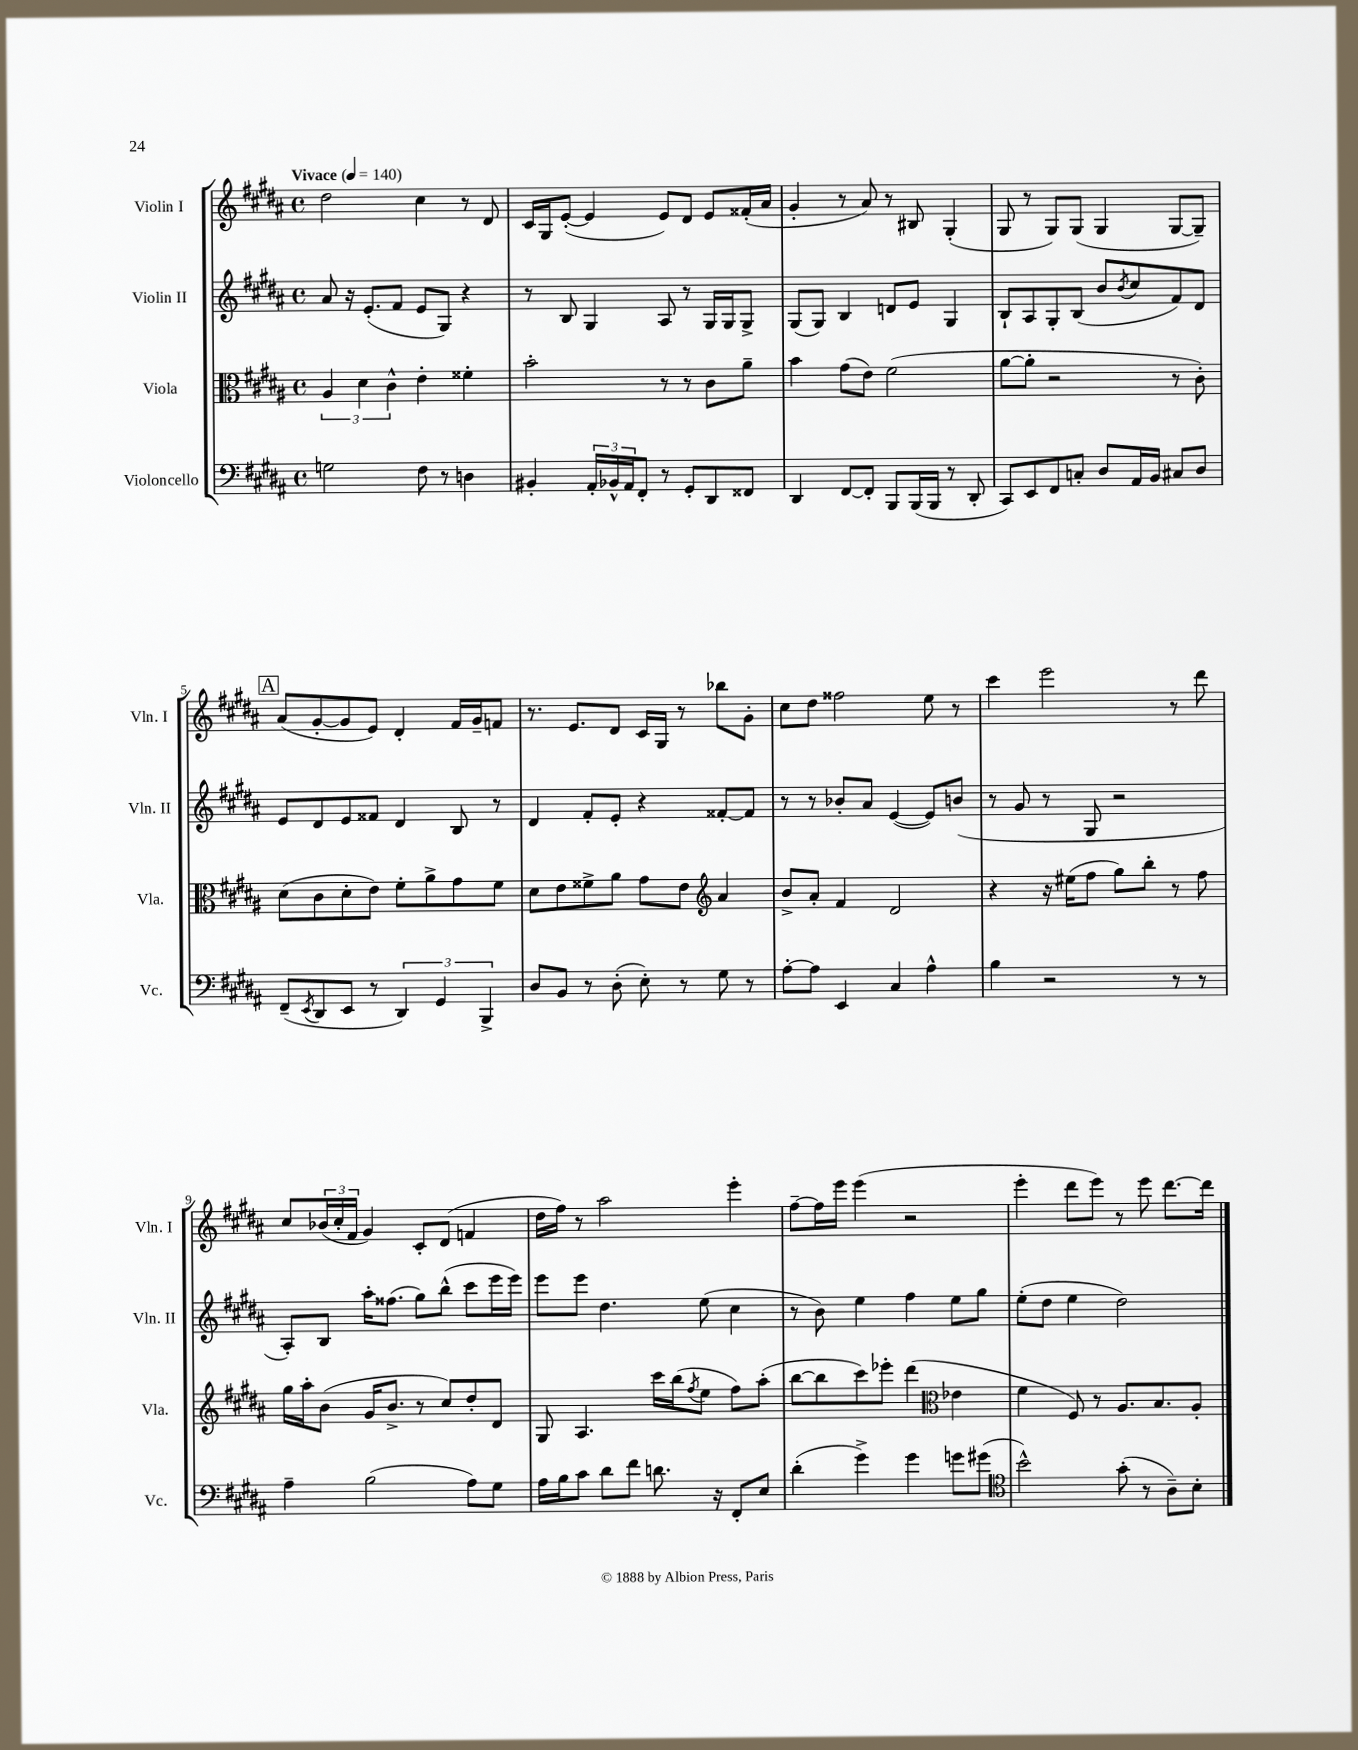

**kern	**kern	**kern	**kern
*staff4	*staff3	*staff2	*staff1
*clefF4	*clefC3	*clefG2	*clefG2
*k[f#c#g#d#a#]	*k[f#c#g#d#a#]	*k[f#c#g#d#a#]	*k[f#c#g#d#a#]
*M4/4	*M4/4	*M4/4	*M4/4
*met(c)	*met(c)	*met(c)	*met(c)
*MM140	*MM140	*MM140	*MM140
2G\	6A#/	8a#/	2dd#\
.	.	16r	.
.	6d#\	.	.
.	.	(8.e'/L	.
.	6c#^^\	.	.
.	.	8f#/J	.
8F#\	4e'\	8e/L	4cc#\
8r	.	8G#/J)	.
4D\	4f##'\	4r	8r
.	.	.	8d#/
=	=	=	=
4BB#'/	2b'\	8r	16c#/LL
.	.	.	16G#/J
.	.	8B/	([8e'/J
24AA#'/LL	.	4G#/	4e/]
24BB-^^/	.	.	.
24AA#/J	.	.	.
8FF#'/J	.	.	.
8r	8r	8A#/	8e/L)
8GG#'/L	8r	8r	8d#/J
8DD#/	8c#\L	16G#/LL	8e/L
.	.	16G#/J	.
8FF##/J	8a#~\J	8G#^/J	(16f##'/L
.	.	.	16a#/JJ
=	=	=	=
4DD#/	4b\	(8G#/L	4g#'/
.	.	8G#/J)	.
[8FF#/L	(8g#\L	4B/	8r
8FF#'/]J	8e\J)	.	8a#/)
8BBB/L	(2f#\	8d/L	8r
(16BBB/L	.	8e/J	8B#/
16BBB/JJ	.	.	.
8r	.	4G#/	(4G#'/
8DD#'/	.	.	.
=	=	=	=
8CC#/L)	[8a#\L	8B`/L	8G#/
8EE/	8a#'\]J	8A#/	8r
8FF#/	2r	8G#'/	8G#/L)
8C'/J	.	(8B/J	(8G#/J
8D#/L	.	8b/L	4G#/
.	.	8qb/	.
16AA#/L	.	8cc#/	.
16BB/JJ	.	.	.
8C#/L	8r	8f#/)	[8G#/L
8D#/J	8c#'\)	8d#/J	8G#~/]J)
=	=	=	=
(8FF#~/L	(8d#\L	8e/L	(8a#/L
8qEE/	.	.	.
8DD#/	8c#\	8d#/	[8g#'/
8EE/J	8d#'\	8e/	8g#/]
8r	8e\J)	8f##/J	8e/J)
6DD#/)	8f#'\L	4d#/	4d#'/
.	8a#^\	.	.
6GG#/	.	.	.
.	8g#\	8B/	16f#/LL
.	.	.	16g#~/J
6BBB^/	.	.	.
.	8f#\J	8r	8f/J
=	=	=	=
8D#/L	8d#\L	4d#/	8.r
8BB/J	8e\	.	.
.	.	.	8.e/L
8r	8f##^\	8f#'/L	.
(8D#'\	8a#\J	8e'/J	8d#/J
8E'\)	8g#\L	4r	16c#/LL
.	.	.	16G#/JJ
8r	8e\J	.	8r
*	*clefG2	*	*
8G#\	4a#/	[8f##'/L	8bb-\L
8r	.	8f##/]J	8g#'\J
=	=	=	=
[8A#'\L	8b^/L	8r	8cc#\L
8A#\]J	8a#'/J	8r	8dd#\J
4EE/	4f#/	8b-'/L	2ff##\
.	.	8a#/J	.
4C#/	2d#/	([4e/	.
4A#^^\	.	8e/]L)	8ee\
.	.	(8b/J	8r
=	=	=	=
4B\	4r	8r	4ccc#\
.	.	8g#/	.
2r	16r	8r	2eee\
.	(16ee#\LK	.	.
.	8ff#\J	8G#/	.
.	8gg#\L)	2r	.
.	8bb'\J	.	.
8r	8r	.	8r
8r	8ff#\	.	8ddd#\
=	=	=	=
4A#~\	16gg#\LL	8A#'/L)	8cc#/L
.	16aa#'\J	.	.
.	(8b\J	8B/J	(24b-/L
.	.	.	24cc#'/
.	.	.	24f#/JJ
(2B\	16g#/LK	16aa#'\LK	4g#/)
.	8.b^/J	(8.ff##\J	.
.	8r	8gg#\L)	8c#'/L
.	8cc#/L)	(8bb^^\J	(8d#/J
8A#\L)	8dd#'/	8ccc#\L	4f/
8G#\J	8d#/J	16eee\L	.
.	.	16eee\JJ)	.
=	=	=	=
16A#\LL	8G#/	8eee\L	16dd#\LL
16B\J	.	.	16ff#\JJ)
8c#\J	4.A#/	8eee\J	8r
8d#\L	.	4.dd#\	2aa#\
8f#\J	.	.	.
8.d\	16ccc#\LL	.	.
.	(16bb\J	.	.
.	8qff#/	.	.
.	8ee\J	(8ee\	.
16r	.	.	.
8FF#'/L	8ff#\L)	4cc#\	4eee'\
8E/J	(8aa#'\J	.	.
=	=	=	=
(4d#'\	[8bb\L	8r	[8ff#~\L
.	8bb\]	8b\)	16ff#\]L
.	.	.	16eee\JJ
4g#^\)	8ccc#\)	4ee\	(4eee\
.	8eee-'\J	.	.
4g#\	(4ddd#\	4ff#\	2r
*	*clefC3	*	*
8g\L	4e-\	8ee\L	.
(8g#\J	.	8gg#\J	.
=	=	=	=
*clefC4	*	*	*
2b^^\)	4f#\	(8ee'\L	4eee'\
.	.	8dd#\J	.
.	8F#/)	4ee\	8ddd#\L
.	8r	.	8eee\J)
(8g#'\	8.A#/L	2dd#\)	8r
8r	.	.	8eee\
.	8.B/	.	.
8A#~\L)	.	.	[8.ddd#\L
8B'\J	8A#'/J	.	.
.	.	.	16ddd#\]Jk
==	==	==	==
*-	*-	*-	*-
